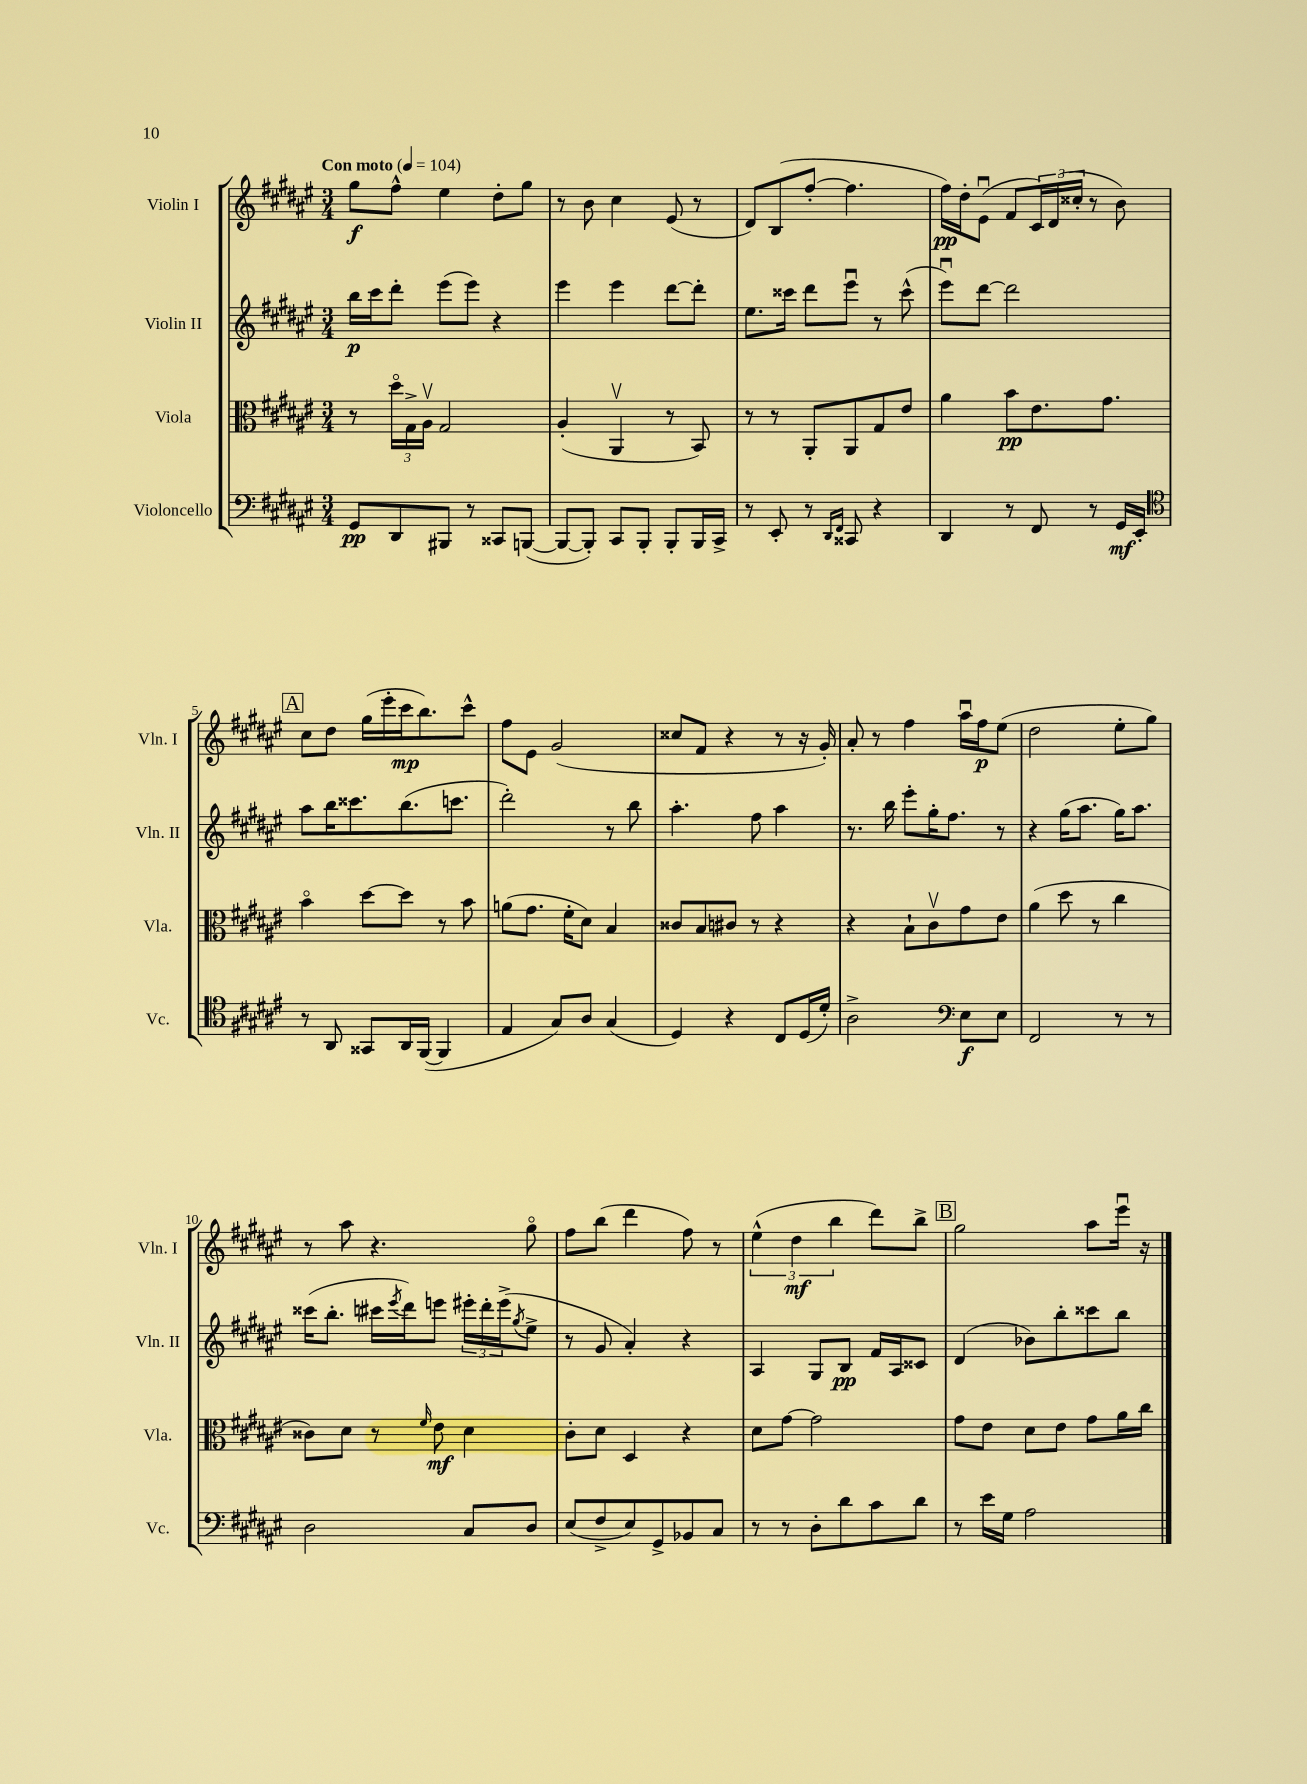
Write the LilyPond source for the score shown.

<<
\new StaffGroup <<
\new Staff = "s0" \with { instrumentName = "Violin I" shortInstrumentName = "Vln. I" } {
    \clef treble \key fis \major \numericTimeSignature \time 3/4 \tempo "Con moto" 4 = 104
    gis''8\f fis''8-^ eis''4 dis''8-. gis''8 |
    r8 b'8 cis''4 eis'8( r8 |
    dis'8) b8( fis''8~-. fis''4. |
    fis''16\pp) dis''16-. eis'8\downbow( fis'8 \tuplet 3/2 { cis'16) dis'16( cisis''16-. } r8 b'8) |
    \mark \markup { \box "A" } cis''8 dis''8 gis''16( eis'''16-. cis'''16\mp b''8.) cis'''8-^ |
    fis''8 eis'8 gis'2( |
    cisis''8 fis'8 r4 r8 r16 gis'16-.) |
    ais'8-. r8 fis''4 ais''16\downbow fis''16\p eis''8( |
    dis''2 eis''8-. gis''8) |
    r8 ais''8 r4. gis''8\flageolet |
    fis''8 b''8( dis'''4 fis''8) r8 |
    \tuplet 3/2 { eis''4-^( dis''4\mf b''4 } dis'''8) b''8-> |
    \mark \markup { \box "B" } gis''2 ais''8 eis'''16\downbow r16 \bar "|." |
}
\new Staff = "s1" \with { instrumentName = "Violin II" shortInstrumentName = "Vln. II" } {
    \clef treble \key fis \major \numericTimeSignature \time 3/4
    b''16\p cis'''16 dis'''8-. eis'''8( eis'''8) r4 |
    eis'''4 eis'''4 dis'''8~ dis'''8-. |
    eis''8. cisis'''16 dis'''8 eis'''8\downbow r8 cisis'''8-^( |
    eis'''8\downbow) dis'''8~ dis'''2 |
    \mark \markup { \box "A" } ais''8 b''16 cisis'''8. b''8.( c'''8. |
    dis'''2-.) r8 b''8 |
    ais''4.-. fis''8 ais''4 |
    r8. b''16 eis'''8-. gis''16-. fis''8. r8 |
    r4 gis''16( ais''8. gis''16) ais''8. |
    cisis'''16( b''8.-. cis'''16 \acciaccatura { eis'''8 } dis'''16) e'''8 \tuplet 3/2 { eis'''16-. dis'''16-. eis'''16->( } \acciaccatura { gis''8 } eis''8-> |
    r8 gis'8 ais'4-.) r4 |
    ais4 gis8 b8\pp fis'16 ais16 cisis'8 |
    \mark \markup { \box "B" } dis'4( bes'8) b''8-. cisis'''8 b''8 \bar "|." |
}
\new Staff = "s2" \with { instrumentName = "Viola" shortInstrumentName = "Vla." } {
    \clef alto \key fis \major \numericTimeSignature \time 3/4
    r8 \tuplet 3/2 { dis''16\flageolet gis16-> ais16\upbow } gis2 |
    ais4-.( ais,4\upbow r8 b,8) |
    r8 r8 ais,8-. ais,8 gis8 eis'8 |
    ais'4 b'8\pp eis'8. gis'8. |
    \mark \markup { \box "A" } b'4\flageolet dis''8~ dis''8 r8 b'8 |
    a'8( gis'8. fis'16-. dis'8) b4 |
    cisis'8 b8 cis'8 r8 r4 |
    r4 b8-! cis'8\upbow gis'8 eis'8 |
    ais'4( dis''8 r8 cis''4 |
    cisis'8) dis'8 r8 \grace { fis'16 } eis'8\mf dis'4 |
    cis'8-. dis'8 dis4 r4 |
    dis'8 gis'8~ gis'2 |
    \mark \markup { \box "B" } gis'8 eis'8 dis'8 eis'8 gis'8 ais'16 cis''16 \bar "|." |
}
\new Staff = "s3" \with { instrumentName = "Violoncello" shortInstrumentName = "Vc." } {
    \clef bass \key fis \major \numericTimeSignature \time 3/4
    gis,8\pp dis,8 bis,,8 r8 cisis,8 b,,8~( |
    b,,8~ b,,8-.) cis,8 b,,8-. b,,8-. b,,16 cis,16-> |
    r8 eis,8-. r8 \grace { dis,16 fis,16 } cisis,8 r4 |
    dis,4 r8 fis,8 r8 gis,16\mf eis,16-. |
    \mark \markup { \box "A" } \clef tenor r8 ais,8 gisis,8 ais,16 fis,16~( fis,4 |
    eis4 gis8) ais8 gis4( |
    dis4) r4 cis8 dis16( dis'16-.) |
    ais2-> \clef bass eis8\f eis8 |
    fis,2 r8 r8 |
    dis2 cis8 dis8 |
    eis8( fis8-> eis8) gis,8-> bes,8 cis8 |
    r8 r8 dis8-. dis'8 cis'8 dis'8 |
    \mark \markup { \box "B" } r8 eis'16 gis16 ais2 \bar "|." |
}
>>
>>
